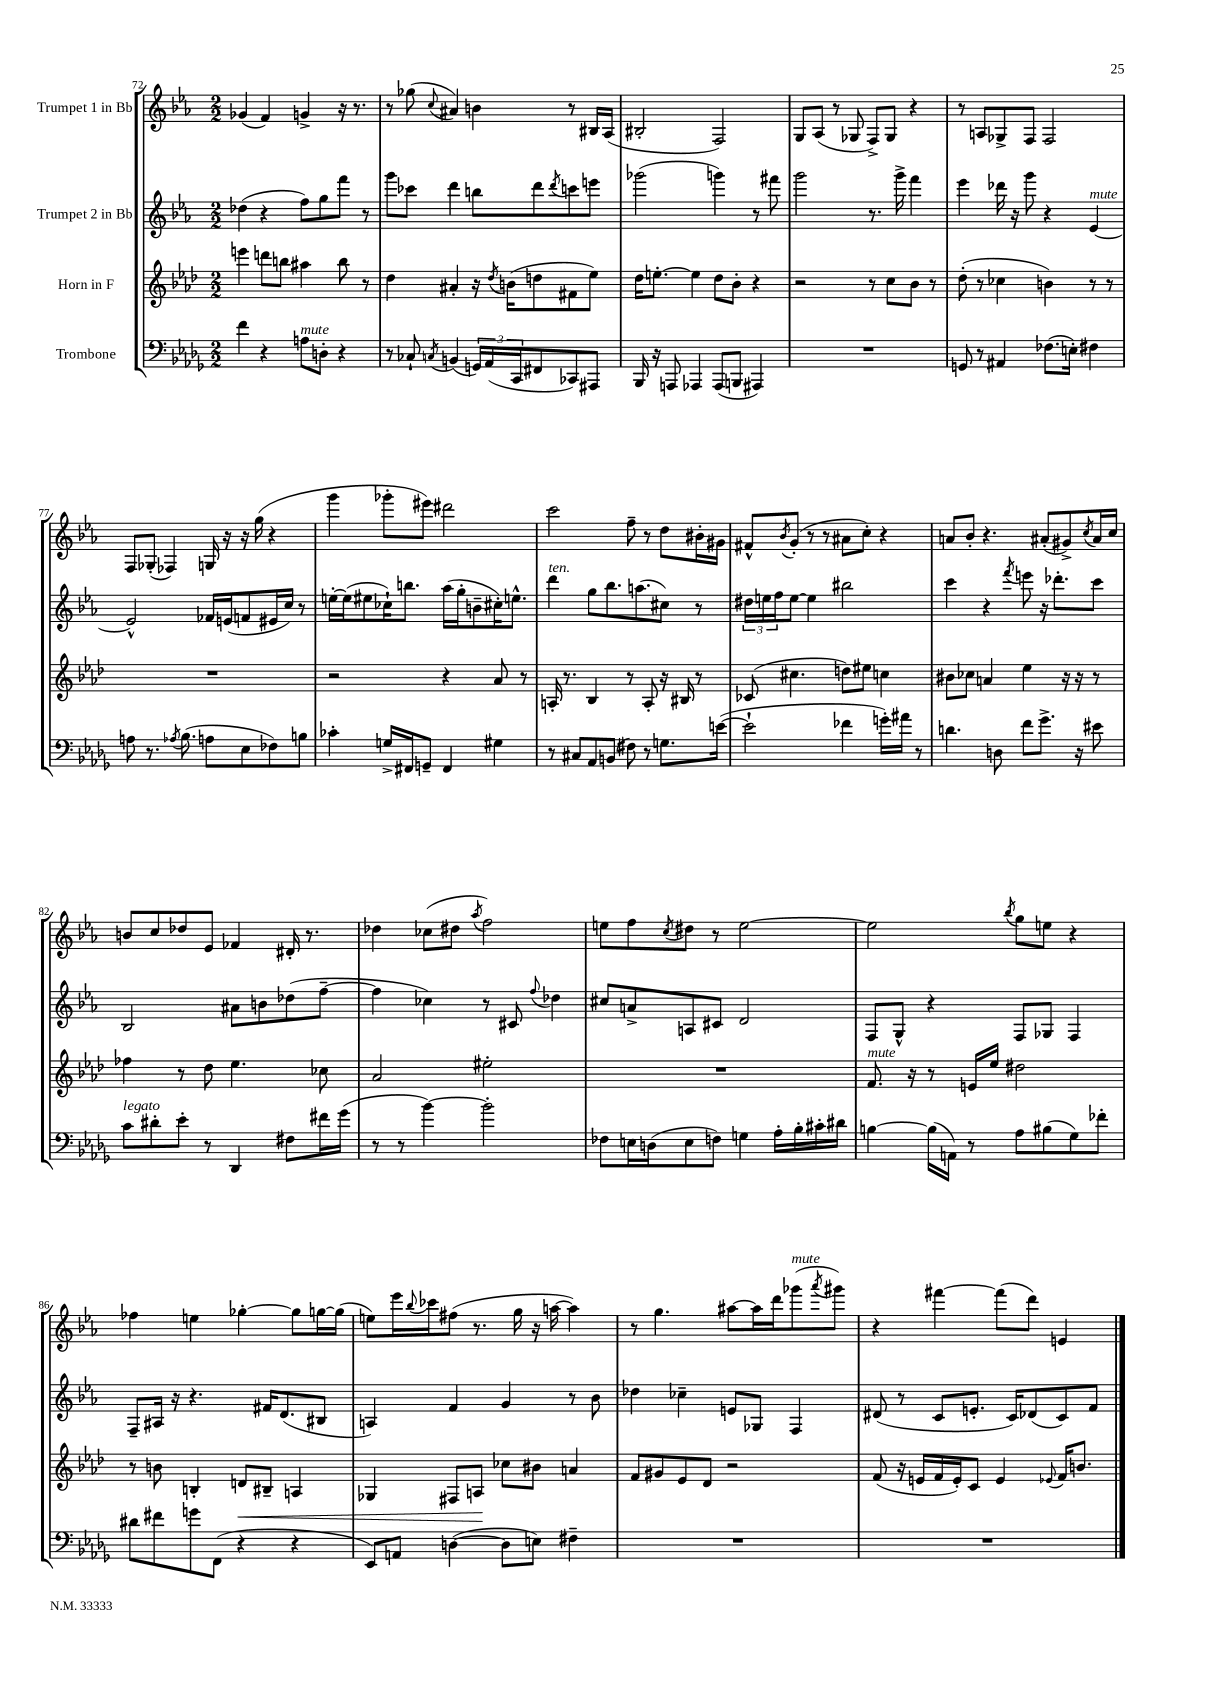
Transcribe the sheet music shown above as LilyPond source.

<<
\new StaffGroup <<
\new Staff = "s0" \with { instrumentName = "Trumpet 1 in Bb" } {
    \clef treble \key ees \major \numericTimeSignature \time 2/2
    ges'4( f'4) g'4-> r16 r8. |
    r8 ges''8( \appoggiatura { c''8 } ais'4) b'4 r8 bis16 aes16( |
    bis2-. f2) |
    g8 aes8( r8 ges8 f8->) ges8 r4 |
    r8 a8 ges8-> f8 f2 |
    f8 ges8-.( fes4) g16 r16 r16 g''16( r4 |
    g'''4 ges'''8-. eis'''8) dis'''2 |
    c'''2 f''8-- r8 d''8 bis'16-. gis'16 |
    fis'8-^ \acciaccatura { bes'8 } g'8-.( r8 r8 ais'8 c''8-.) r4 |
    a'8 bes'8-. r4. ais'8-.( gis'8->) \acciaccatura { c''8 } ais'16 c''16 |
    b'8 c''8 des''8 ees'8 fes'4 dis'16-. r8. |
    des''4 ces''8( dis''8 \acciaccatura { aes''8 } f''2) |
    e''8 f''8 \acciaccatura { c''8 } dis''8 r8 e''2~ |
    e''2 \acciaccatura { bes''8 } g''8 e''8 r4 |
    fes''4 e''4 ges''4~-. ges''8 g''16~ g''16( |
    e''8) ees'''16 \appoggiatura { bes''8 } ces'''16 fis''8( r8. g''16 r16 a''16~ a''4) |
    r8 g''4. ais''8~ ais''16 d'''16 ges'''8^\markup { \italic "mute" }( \acciaccatura { aes'''8 } gis'''8) |
    r4 fis'''4~ fis'''8( d'''8) e'4 \bar "|." |
}
\new Staff = "s1" \with { instrumentName = "Trumpet 2 in Bb" } {
    \clef treble \key ees \major \numericTimeSignature \time 2/2
    des''4( r4 f''8) g''8 f'''8 r8 |
    g'''8 ces'''8 d'''4 b''8 d'''8 \acciaccatura { d'''8 } c'''8 e'''8 |
    ges'''2( g'''4) r8 fis'''8 |
    g'''2 r8. g'''16-> f'''4 |
    ees'''4 des'''16 r16 g'''8 r4 ees'4~^\markup { \italic "mute" } |
    ees'2-^ fes'16 e'16( f'8 eis'16 c''16) r8 |
    e''16~-. e''16( eis''8 ces''16-!) b''8. aes''16( g''16-. b'8-- cis''16-.) e''8.-^ |
    d'''4^\markup { \italic "ten." } g''8 bes''8. a''8.( cis''8) r8 |
    \tuplet 3/2 { dis''16 e''16 f''16 } e''8~ e''4 bis''2 |
    c'''4 r4 \acciaccatura { f'''8 } e'''8 r16 des'''8.-. c'''8 |
    bes2 ais'8 b'8 des''8( f''8~-- |
    f''4 ces''4) r8 cis'8 \appoggiatura { f''8 } des''4 |
    cis''8 a'8-> a8 cis'8 d'2 |
    f8 g8-^ r4 f8 ges8 f4 |
    f8-- ais16 r16 r4. fis'16 d'8.( bis8 |
    a4) f'4 g'4 r8 bes'8 |
    des''4 ces''4-- e'8 ges8 f4 |
    dis'8( r8 c'8 e'8.-. c'16) des'8( c'8) f'8 \bar "|." |
}
\new Staff = "s2" \with { instrumentName = "Horn in F" } {
    \clef treble \key aes \major \numericTimeSignature \time 2/2
    e'''4 d'''8 b''8 ais''4 b''8 r8 |
    des''4 ais'4-. r16 \acciaccatura { des''8 } b'16( d''8 fis'8 ees''8) |
    des''16 e''8.~-. e''4 des''8 bes'8-. r4 |
    r2 r8 c''8 bes'8 r8 |
    des''8-.( r8 ces''4 b'4) r8 r8 |
    R1 |
    r2 r4 aes'8 r8 |
    a16-. r8. bes4 r8 a8-. r16 bis16 r8 |
    ces'8( cis''4. d''8) eis''8 c''4 |
    bis'8 ces''8 a'4 ees''4 r16 r16 r8 |
    fes''4 r8 des''8 ees''4. ces''8 |
    aes'2 eis''2-. |
    R1 |
    f'8.^\markup { \italic "mute" } r16 r8 e'16 ees''16 dis''2 |
    r8 b'8 b4-. d'8\< bis8-- a4 |
    ges4 fis8 a8\! ces''8 bis'8 a'4 |
    f'8 gis'8 ees'8 des'8 r2 |
    f'8( r16 e'16 f'16 e'16-.) c'8 e'4 \appoggiatura { ees'8 } f'16 b'8. \bar "|." |
}
\new Staff = "s3" \with { instrumentName = "Trombone" } {
    \clef bass \key des \major \numericTimeSignature \time 2/2
    f'4 r4 a8^\markup { \italic "mute" } d8-. r4 |
    r8 ces8-! \acciaccatura { c8 } b,4( \tuplet 3/2 { g,16) aes,16( c,16 } fis,8 ces,8) ais,,8 |
    bes,,16 r16 a,,8 aes,,4 aes,,8( b,,8 ais,,4) |
    R1 |
    g,8 r8 ais,4 fes8.( e16-.) fis4 |
    a8 r8. \acciaccatura { aes8 } bes8.( a8 ees8 fes8) b8 |
    ces'4-. g16-> fis,16 g,8-- fis,4 gis4 |
    r8 cis8 aes,8 b,8( fis8) r8 g8. e'16~( |
    e'2-! fes'4 g'16-.) ais'16 r8 |
    d'4. d8 f'8 ges'8.-> r16 eis'8 |
    c'8^\markup { \italic "legato" } dis'8-. ees'8-. r8 des,4 fis8 fis'16 ges'16( |
    r8 r8 bes'4~) bes'2-. |
    fes8 e16 d16( e8 f8) g4 aes16-. bes16-. cis'16-. dis'16 |
    b4~ b16( a,16) r8 aes8 bis8( ges8) fes'8-. |
    dis'8 fis'8 g'8 f,8( r4 r4 |
    ees,8) a,8 d4~( d8 e8) fis4-- |
    R1 |
    R1 \bar "|." |
}
>>
>>
\layout { \context { \Score currentBarNumber = #72 } }
